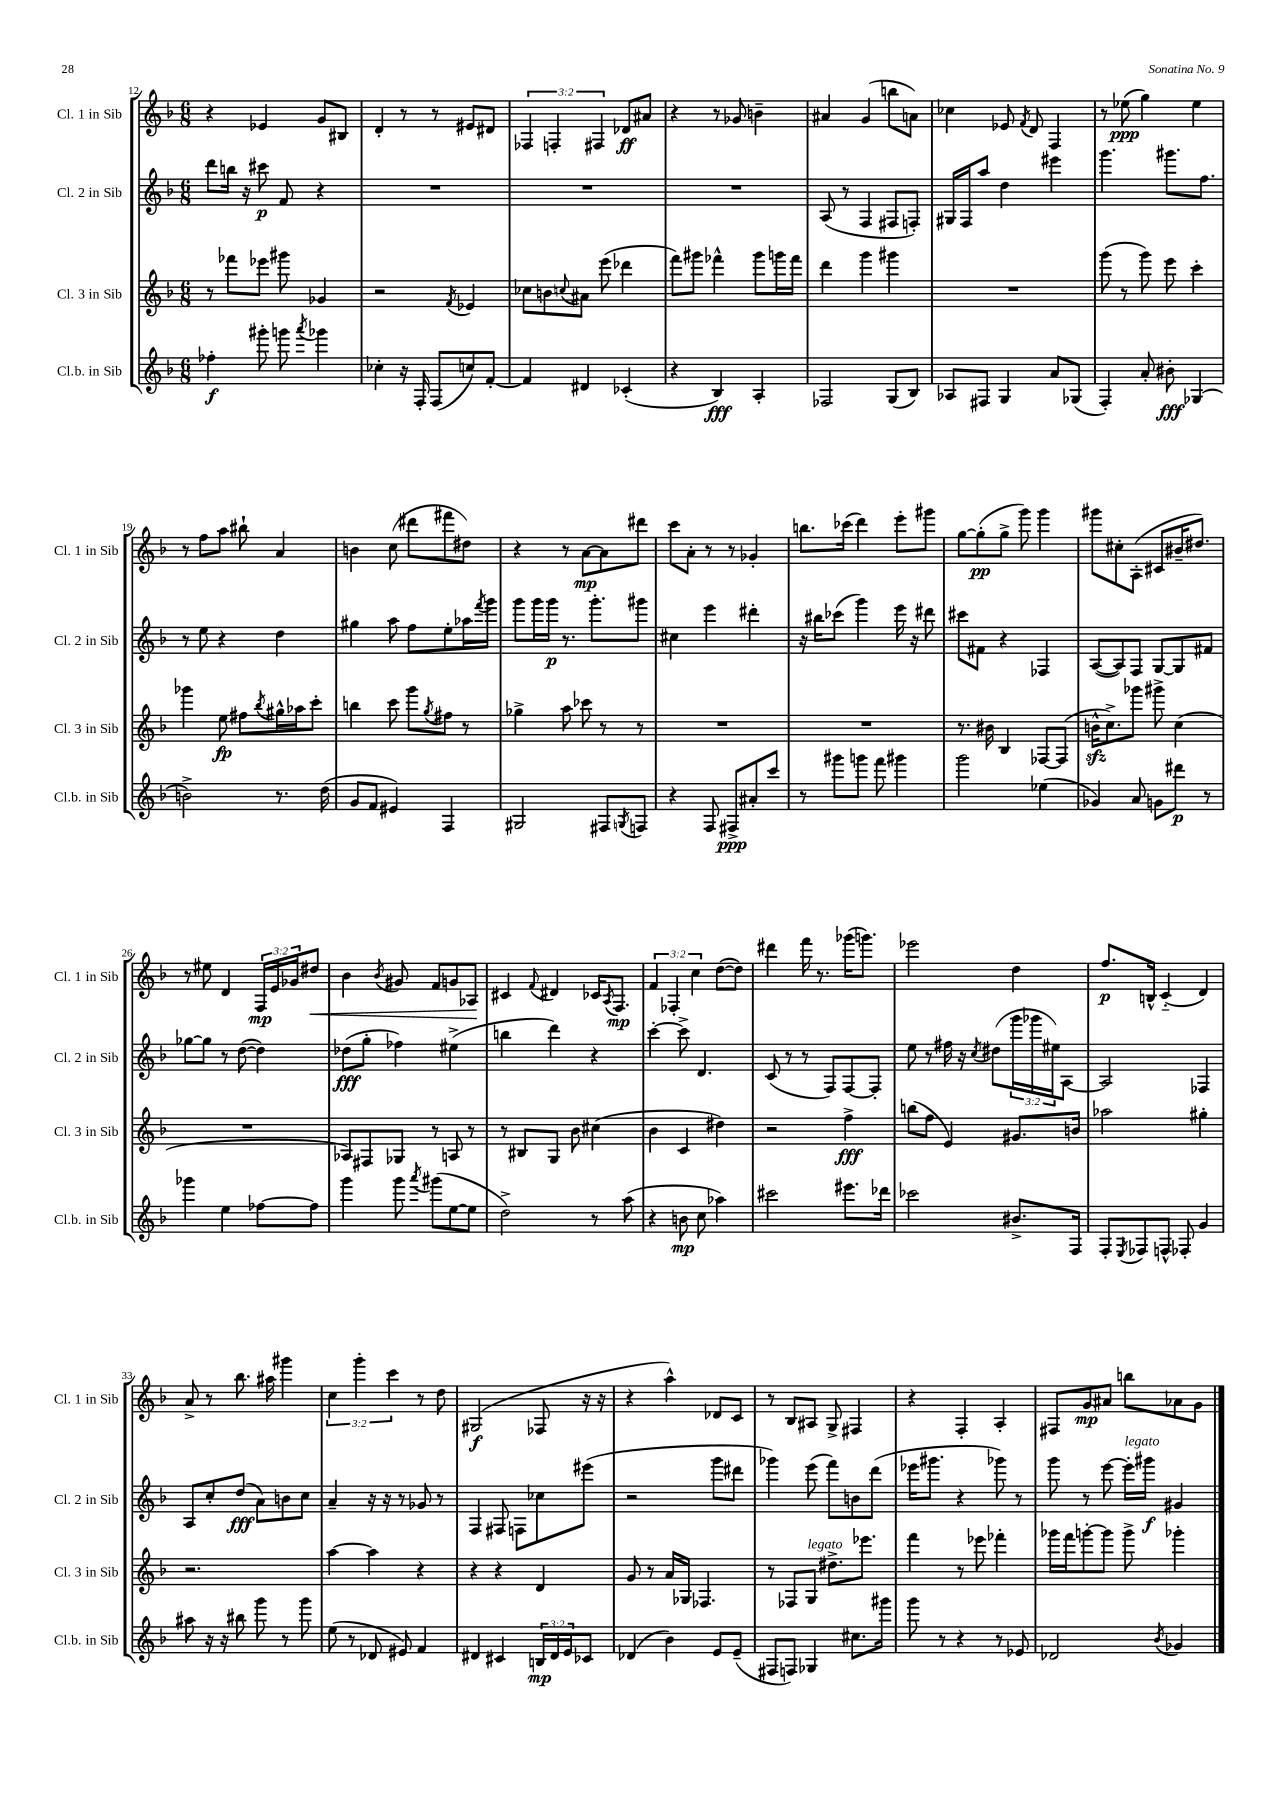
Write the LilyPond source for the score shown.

<<
\new StaffGroup <<
\new Staff = "s0" \with { instrumentName = "Cl. 1 in Sib" shortInstrumentName = "Cl. 1 in Sib" } {
    \clef treble \key f \major \numericTimeSignature \time 6/8 \override Staff.TupletNumber.text = #tuplet-number::calc-fraction-text
    r4 ees'4 g'8 bis8 |
    d'4-. r8 r8 eis'8 dis'8 |
    \tuplet 3/2 { fes4 f4-. fis4 } des'8\ff ais'8 |
    r4 r8 ges'8 b'4-- |
    ais'4 g'4( b''8 a'8) |
    ces''4 ees'8 \acciaccatura { f'8 } d'8 f4 |
    r8 ees''8\ppp( g''4) ees''4 |
    r8 f''8 a''8 bis''8-! a'4 |
    b'4 c''8( dis'''8 fis'''8 dis''8) |
    r4 r8 a'8~\mp a'8 dis'''8 |
    c'''8 a'8-. r8 r8 ges'4-. |
    b''8. ces'''16( d'''4) e'''8-. gis'''8 |
    g''8~ g''8-.\pp( g''8-> g'''8) g'''4 |
    gis'''8 cis''8-. a8-.( cis'8 bis'16-- dis''8.) |
    r8 eis''8 d'4 \tuplet 3/2 { f16\mp e'16 ges'16 } dis''8\< |
    bes'4 \acciaccatura { bes'8 } gis'8 f'8 g'8 aes8\! |
    cis'4 \appoggiatura { f'8 } dis'4 ces'16 \acciaccatura { a8 } f8.\mp |
    \tuplet 3/2 { f'4 fes4-. c''4 } d''8~( d''8) |
    dis'''4 f'''16 r8. ges'''16( g'''8.) |
    ees'''2 d''4 |
    f''8.\p b16-^ c'4-_( d'4) |
    a'8-> r8 bes''8. ais''16 gis'''4 |
    \tuplet 3/2 { c''4 g'''4-. c'''4 } r8 d''8 |
    gis2\f( fes8 r16 r16 |
    r4 a''4-^) des'8 c'8 |
    r8 bes8 ais8 g8-> fis4 |
    r4 f4-. a4-. |
    fis8 g'8\mp ais'8 b''8 aes'8 g'8 \bar "|." |
}
\new Staff = "s1" \with { instrumentName = "Cl. 2 in Sib" shortInstrumentName = "Cl. 2 in Sib" } {
    \clef treble \key f \major \numericTimeSignature \time 6/8 \override Staff.TupletNumber.text = #tuplet-number::calc-fraction-text
    d'''8 b''16 r16 cis'''8\p f'8 r4 |
    R2. |
    R2. |
    R2. |
    a8( r8 f4 fis8 f8-.) |
    gis16 f16 a''8 d''4 eis'''4 |
    g'''4. gis'''8. f''8. |
    r8 e''8 r4 d''4 |
    gis''4 a''8 f''8 e''8-. aes''16 \acciaccatura { f'''8 } g'''16 |
    g'''8 g'''16 g'''16\p r8. g'''8.-. gis'''8 |
    cis''4 e'''4 dis'''4-. |
    r16 bis''16 ces'''8( g'''4) e'''16 r16 dis'''8 |
    cis'''8 fis'8 r4 fes4 |
    a8~( a8) f8 g8~ g8 fis'8 |
    ges''8~ ges''8 r8 d''8~( d''4) |
    des''8\fff( g''8-. fes''4) eis''4->( |
    b''4 d'''4) r4 |
    c'''4~-. c'''8-> d'4. |
    c'8( r8 r8 f8) f8~ f8-. |
    e''8 r8 fis''16 r16 \acciaccatura { c''8 } dis''8( \tuplet 3/2 { g'''16 ges'''16 eis''16) } a8~ |
    a2 fes4 |
    a8 c''8-. d''8\fff( a'8) b'8 c''8 |
    a'4-- r16 r16 r8 ges'8 r8 |
    f4 fis8 f8 ces''8 eis'''8( |
    r2 g'''8 dis'''8 |
    ges'''4) e'''8( f'''8) b'8 d'''8( |
    ees'''16 gis'''8. r4 ges'''8) r8 |
    g'''8 r8 e'''8~ e'''16-.^\markup { \italic "legato" } gis'''16\f gis'4 \bar "|." |
}
\new Staff = "s2" \with { instrumentName = "Cl. 3 in Sib" shortInstrumentName = "Cl. 3 in Sib" } {
    \clef treble \key f \major \numericTimeSignature \time 6/8
    r8 fes'''8 ees'''8 gis'''8 ges'4 |
    r2 \acciaccatura { f'8 } ees'4 |
    ces''8 b'8 \appoggiatura { c''8 } ais'8 e'''8( des'''4 |
    f'''8) gis'''8 fes'''4-^ gis'''8 g'''16 fes'''16 |
    d'''4 g'''4 gis'''4 |
    R2. |
    g'''8( r8 g'''8) e'''8 c'''4-. |
    ges'''4 e''8\fp fis''8 \acciaccatura { bes''8 } gis''16-^ aes''16 c'''8-. |
    b''4 c'''8 g'''8 \acciaccatura { g''8 } fis''8 r8 |
    ges''4-> a''8 ces'''8 r8 r8 |
    R2. |
    R2. |
    r8. bis'16 bes4 fes8~ fes8( |
    b'16-^\sfz c''8.->) ges'''8 gis'''8-> c''4( |
    R2. |
    aes8) fis8 ges8 r8 a8 r8 |
    r8 bis8 g8 bes'8 cis''4( |
    bes'4 c'4 dis''4) |
    r2 f''4->\fff |
    b''8( f''8 e'4) gis'8. b'16 |
    aes''2 gis''4-. |
    r2. |
    a''4~ a''4 r4 |
    r4 r4 d'4 |
    g'8 r8 a'16 ges16 fes4. |
    r8 fes8 g8^\markup { \italic "legato" } dis''8.-> ees'''8. |
    f'''4 r8 ees'''8 fes'''4-. |
    ges'''16 f'''16 g'''8~-. g'''8 g'''8-> ges'''4-. \bar "|." |
}
\new Staff = "s3" \with { instrumentName = "Cl.b. in Sib" shortInstrumentName = "Cl.b. in Sib" } {
    \clef treble \key f \major \numericTimeSignature \time 6/8 \override Staff.TupletNumber.text = #tuplet-number::calc-fraction-text
    fes''4-.\f gis'''8-. g'''8 \acciaccatura { a'''8 } ges'''4 |
    ces''4-. r16 f16-. f8( c''8) f'8~-. |
    f'4 dis'4 ces'4-.( |
    r4 bes4\fff) a4-. |
    fes2 g8( bes8) |
    aes8 fis8 g4 a'8 ges8( |
    f4-.) a'8-. bis'8-.\fff ges4( |
    b'2->) r8. d''16( |
    g'8 f'8 eis'4) f4 |
    gis2 fis8 \acciaccatura { g8 } f8 |
    r4 f8 fis8->\ppp ais'8-. c'''8 |
    r8 gis'''8 g'''8 f'''8 gis'''4 |
    g'''2 ees''4( |
    ges'4) a'8 g'8 dis'''8\p r8 |
    ges'''4 e''4 fes''8~ fes''8 |
    g'''4 g'''8 \acciaccatura { a'''8 } gis'''8( e''8~ e''8 |
    d''2->) r8 a''8( |
    r4 b'8\mp c''8 aes''4) |
    cis'''2 eis'''8. des'''16 |
    ces'''2 bis'8.-> f16 |
    f8-. \acciaccatura { e8 } fes8 f8-^ fes8-. g'4 |
    ais''8 r16 r16 bis''8 g'''8 r8 g'''8 |
    e''8( r8 des'8 eis'8) f'4 |
    dis'4 cis'4 \tuplet 3/2 { b16\mp dis'16 e'16 } ces'8 |
    des'4( bes'4) e'8 e'8--( |
    fis8 f8) ges4 cis''8. gis'''16 |
    g'''8 r8 r4 r8 ees'8 |
    des'2 \acciaccatura { bes'8 } ges'4 \bar "|." |
}
>>
>>
\layout { \context { \Score currentBarNumber = #12 } }
